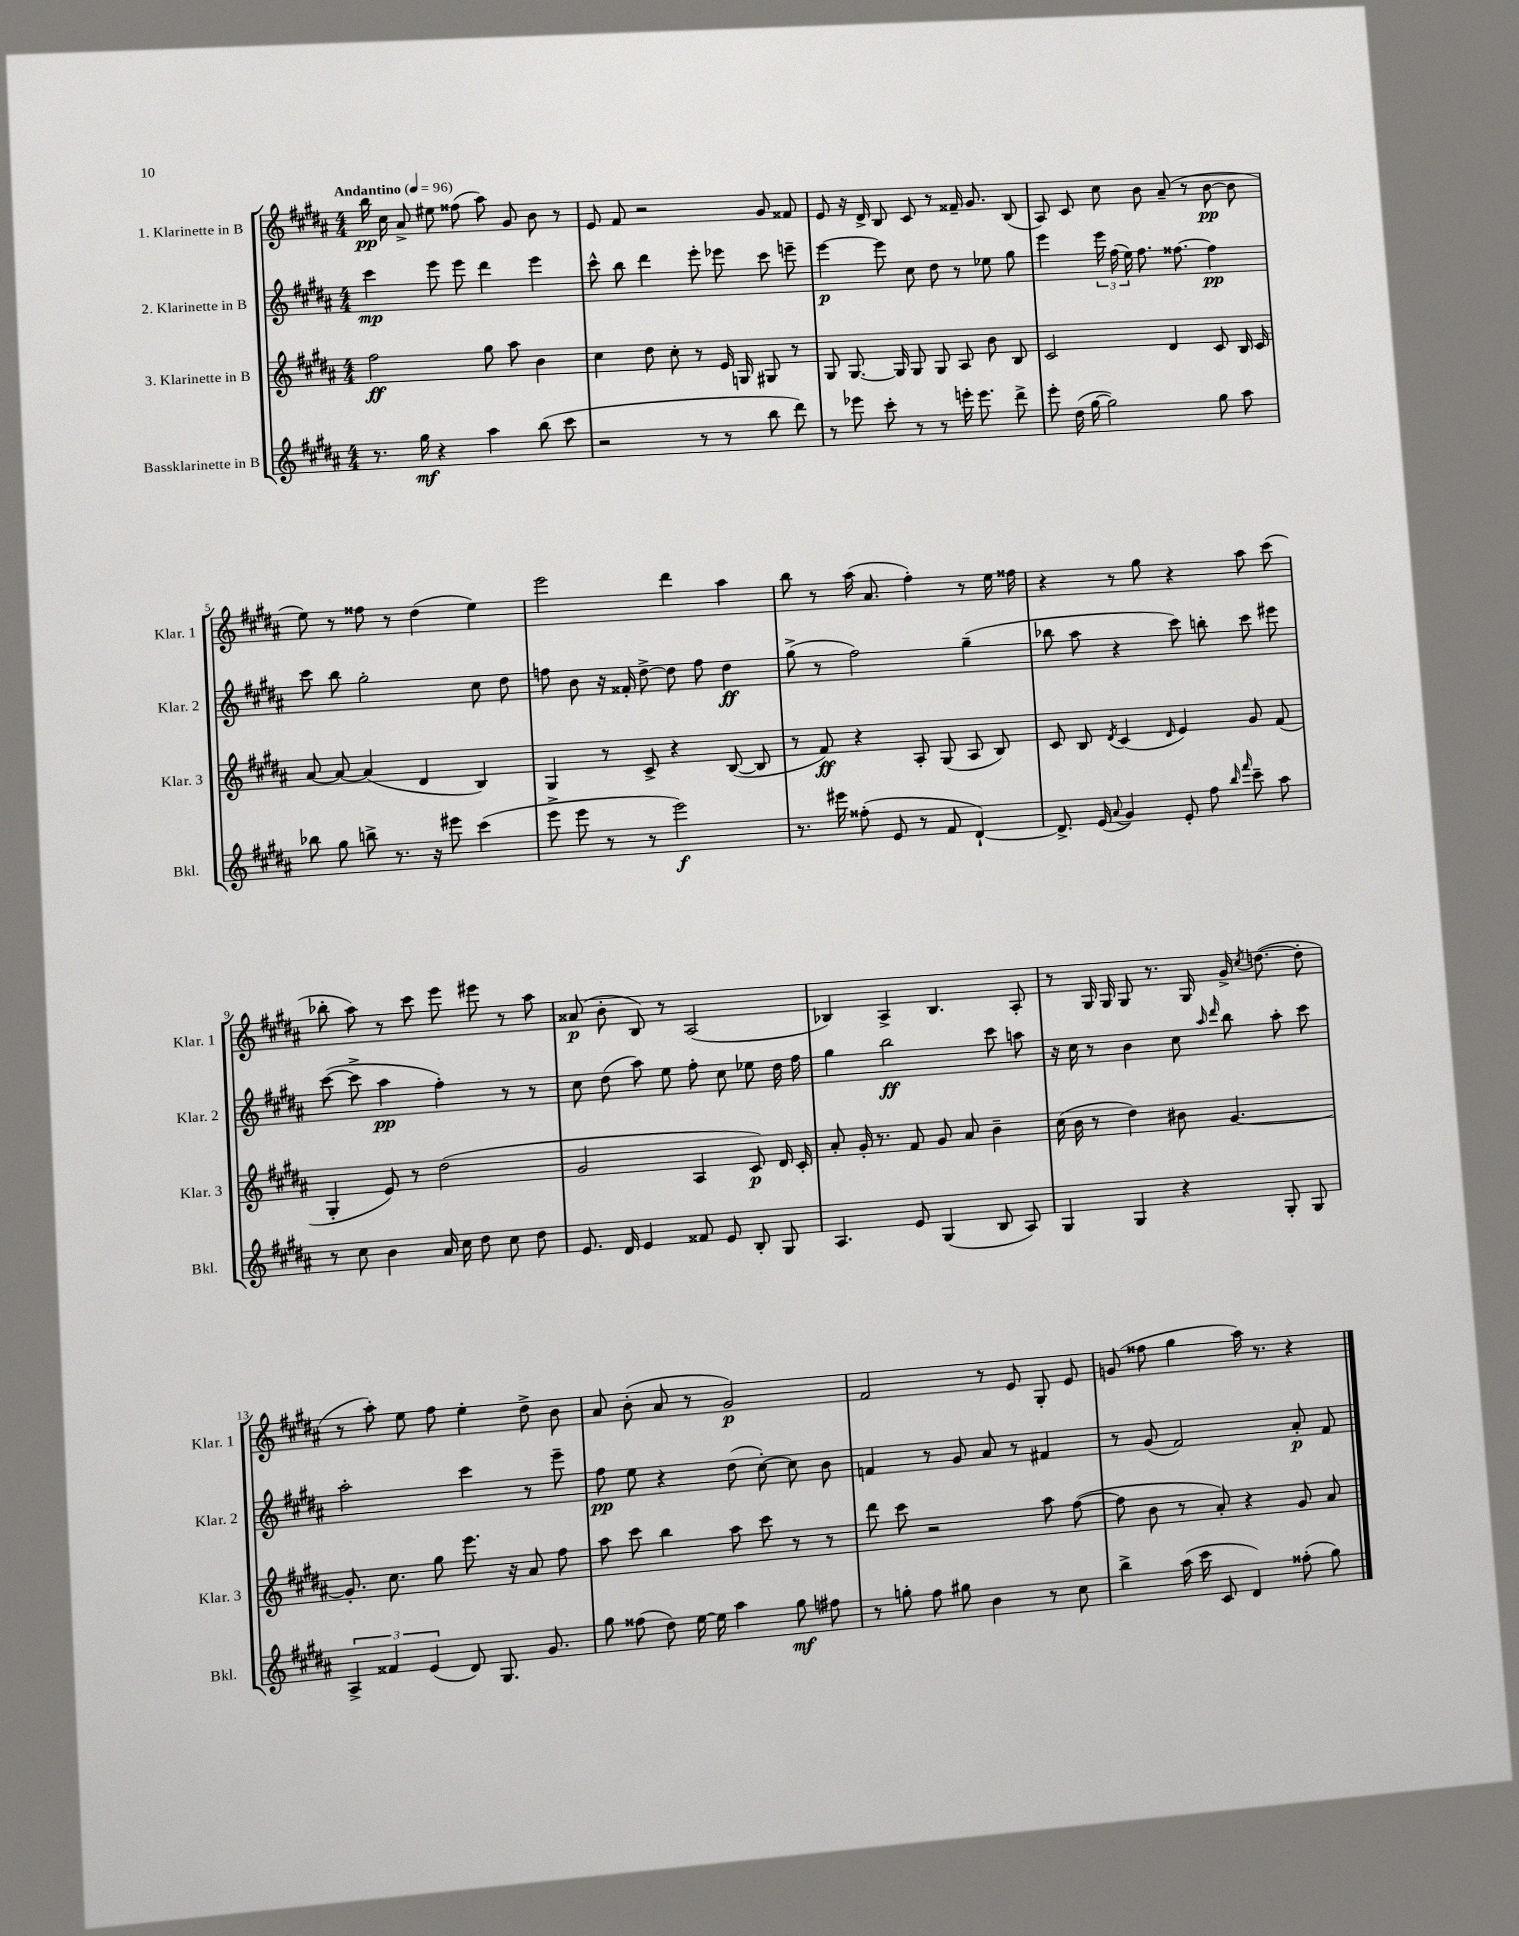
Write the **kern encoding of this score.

**kern	**dynam	**kern	**dynam	**kern	**dynam	**kern	**dynam
*part4	*part4	*part3	*part3	*part2	*part2	*part1	*part1
*staff4	*staff4	*staff3	*staff3	*staff2	*staff2	*staff1	*staff1
*I"Bassklarinette in B	*	*I"3. Klarinette in B	*	*I"2. Klarinette in B	*	*I"1. Klarinette in B	*
*I'Bkl.	*	*I'Klar. 3	*	*I'Klar. 2	*	*I'Klar. 1	*
*clefG2	*	*clefG2	*	*clefG2	*	*clefG2	*
*k[f#c#g#d#a#]	*	*k[f#c#g#d#a#]	*	*k[f#c#g#d#a#]	*	*k[f#c#g#d#a#]	*
*M4/4	*	*M4/4	*	*M4/4	*	*M4/4	*
*MM96	*	*MM96	*	*MM96	*	*MM96	*
=1	=1	=1	=1	=1	=1	=1	=1
!	!	!	!	!	!	!LO:TX:a:B:t=Andantino	!
8.r	.	2ff#\	ff	4ccc#\	mp	16bb\	pp
.	.	.	.	.	.	16cc#\	.
.	.	.	.	.	.	8a#^/	.
16gg#\	mf	.	.	.	.	.	.
4r	.	.	.	8eee\	.	8ee#X\	.
.	.	.	.	8eee\	.	(8ff##X\	.
4aa#\	.	8gg#\	.	4ddd#\	.	8aa#\)	.
.	.	8aa#\	.	.	.	8g#/	.
(8bb\	.	4b\	.	4eee\	.	8b\	.
8ccc#\	.	.	.	.	.	8r	.
=2	=2	=2	=2	=2	=2	=2	=2
2r	.	4cc#\	.	8ccc#^^\	.	8e/	.
.	.	.	.	8bb\	.	8f#/	.
.	.	8dd#\	.	4ddd#\	.	2r	.
.	.	8cc#'\	.	.	.	.	.
8r	.	8r	.	8eee'\	.	.	.
8r	.	16e/	.	8eee-X\	.	.	.
.	.	16Gn/	.	.	.	.	.
8bb\	.	8G#X/	.	8ccc#\	.	8g#/	.
8ddd#\)	.	8r	.	8eeen~\	.	8f##X/	.
=3	=3	=3	=3	=3	=3	=3	=3
8r	.	8G#/	.	[4eee\	p	8e/	.
8eee-X\	.	[8.G#/	.	.	.	16r	.
.	.	.	.	.	.	16d#^/	.
8ccc#'\	.	.	.	8eee\]	.	8B/	.
.	.	16G#/]	.	.	.	.	.
8r	.	8G#/	.	8cc#\	.	8c#/	.
8r	.	8G#/	.	8dd#\	.	8r	.
16eeen'\	.	8A#/	.	8r	.	16f##X~/	.
8.eee\	.	.	.	.	.	8.g#/	.
.	.	8b\	.	8ee-X\	.	.	.
8ddd#^\	.	8B/	.	8gg#\	.	(8B/	.
=4	=4	=4	=4	=4	=4	=4	=4
8eee'\	.	2c#/	.	4eee\	.	8A#/)	.
(16dd#\	.	.	.	.	.	8c#/	.
[16gg#\	.	.	.	.	.	.	.
2gg#\])	.	.	.	24eee\	.	8cc#\	.
.	.	.	.	(24ff#\	.	.	.
.	.	.	.	24ee\)	.	.	.
.	.	.	.	8.ff#\	.	8b\	.
.	.	4d#/	.	.	.	(8a#~/	.
.	.	.	.	[8.ff##X\	.	.	.
.	.	.	.	.	.	8r	.
8gg#\	.	8c#/	.	4ff##\]	pp	[8b\	pp
8aa#\	.	16B/	.	.	.	8b\]	.
.	.	16c#/	.	.	.	.	.
!!LO:LB:g=z
=5	=5	=5	=5	=5	=5	=5	=5
8bb-X\	.	[8a#/	.	8ccc#\	.	8ee\)	.
8gg#\	.	8a#/_	.	8bb\	.	8r	.
8bbn^\	.	(4a#/]	.	2gg#'\	.	8ff##X\	.
8.r	.	.	.	.	.	8r	.
.	.	4d#/	.	.	.	(4dd#\	.
16r	.	.	.	.	.	.	.
8eee#X\	.	.	.	.	.	.	.
(4ccc#\	.	4B/)	.	8cc#\	.	4ee\)	.
.	.	.	.	8dd#\	.	.	.
=6	=6	=6	=6	=6	=6	=6	=6
8eee^\	.	4G#/	.	8ffn\	.	2eee\	.
8eee\	.	.	.	8b\	.	.	.
8r	.	8r	.	16r	.	.	.
.	.	.	.	16f##X'/	.	.	.
8r	.	8c#^/	.	[8dd#^\	.	.	.
2eee\)	f	4r	.	8dd#\]	.	4ddd#\	.
.	.	.	.	8ff\	.	.	.
.	.	([8B/	.	4dd#\	ff	4aa#\	.
.	.	8B/]	.	.	.	.	.
=7	=7	=7	=7	=7	=7	=7	=7
8.r	.	8r	.	(8gg#^\	.	8bb\	.
.	.	8f#/)	ff	8r	.	8r	.
16eee#X\	.	.	.	.	.	.	.
(8ff##X'\	.	4r	.	2ff#\)	.	(16aa#\	.
.	.	.	.	.	.	8.a#/	.
8e/	.	.	.	.	.	.	.
8r	.	8A#'/	.	.	.	4ff#'\)	.
8f#/	.	(8G#/	.	.	.	.	.
[4d#`/)	.	8A#/	.	(4gg#~\	.	8r	.
.	.	8B/)	.	.	.	16ee\	.
.	.	.	.	.	.	16ff##X\	.
=8	=8	=8	=8	=8	=8	=8	=8
8.d#^/]	.	8c#/	.	8bb-X\	.	4r	.
.	.	8B/	.	8aa#\	.	.	.
(16e/	.	.	.	.	.	.	.
8qqa#/	.	8qd#/	.	.	.	.	.
4g#/)	.	(4c#/	.	4r	.	8r	.
.	.	.	.	.	.	8gg#\	.
.	.	16qqd#/	.	.	.	.	.
8e'/	.	4e/)	.	8ccc#\)	.	4r	.
8ff#\	.	.	.	8bbn'\	.	.	.
16qqbb/	.	.	.	.	.	.	.
16qqfff#/	.	.	.	.	.	.	.
8ccc#~\	.	8g#/	.	8ccc#\	.	8aa#\	.
8aa#\	.	(8f#/	.	8eee#X\	.	(8ccc#\	.
!!LO:LB:g=z
=9	=9	=9	=9	=9	=9	=9	=9
8r	.	4G#'/	.	([8ccc#\	.	8bb-X'\	.
8cc#\	.	.	.	8ccc#^\]	.	8aa#\)	.
4b\	.	8e/)	.	4aa#\	pp	8r	.
.	.	8r	.	.	.	8ccc#\	.
16a#/	.	(2dd#\	.	4ff#'\)	.	8eee\	.
16cc#\	.	.	.	.	.	.	.
8dd#\	.	.	.	.	.	8eee#X\	.
8cc#\	.	.	.	8r	.	8r	.
8dd#\	.	.	.	8r	.	8aa#\	.
=10	=10	=10	=10	=10	=10	=10	=10
8.e/	.	2g#/	.	8cc#\	.	(8a##X/	p
.	.	.	.	(8dd#\	.	8b'\	.
16d#/	.	.	.	.	.	.	.
4e/	.	.	.	8aa#\)	.	8B/)	.
.	.	.	.	8ee\	.	8r	.
8f##X/	.	4A#/	.	8ff#'\	.	(2A#/	.
8e/	.	.	.	8cc#\	.	.	.
8B'/	.	8c#/)	p	8ee-X\	.	.	.
8G#/	.	16d#/	.	16dd#\	.	.	.
.	.	16c#'/	.	16ff#\	.	.	.
=11	=11	=11	=11	=11	=11	=11	=11
4.A#/	.	8a#'/	.	4gg#\	.	4B-X/)	.
.	.	16g#'/	.	.	.	.	.
.	.	8.r	.	.	.	.	.
.	.	.	.	2bb\	ff	4A#^/	.
8e/	.	8f#/	.	.	.	.	.
(4G#/	.	8g#/	.	.	.	4.B-/	.
.	.	8a#/	.	.	.	.	.
8B/	.	4b~\	.	8ccc#\	.	.	.
8A#/)	.	.	.	8aan\	.	8A#'/	.
=12	=12	=12	=12	=12	=12	=12	=12
4G#/	.	(16cc#\	.	16r	.	8r	.
.	.	16b\	.	16cc#\	.	.	.
.	.	8r	.	8r	.	16G#/	.
.	.	.	.	.	.	16G#/	.
4G#/	.	4dd#\)	.	4b\	.	8G#/	.
.	.	.	.	.	.	8.r	.
4r	.	8b#X\	.	8cc#\	.	.	.
.	.	.	.	.	.	16G#/	.
.	.	.	.	16qqaa#/	.	.	.
.	.	.	.	16qqddd#/	.	.	.
.	.	[4.g#/	.	8bb\	.	16g#^/	.
.	.	.	.	.	.	8qcc#/	.
.	.	.	.	.	.	([8.ddn\	.
8G#'/	.	.	.	8aa#'\	.	.	.
8G#/	.	.	.	8ccc#\	.	8dd'\]	.
!!LO:LB:g=z
=13	=13	=13	=13	=13	=13	=13	=13
6A#^/	.	8.g#'/]	.	2aa#'\	.	8r	.
.	.	.	.	.	.	8aa#'\)	.
6f##X/	.	.	.	.	.	.	.
.	.	8.cc#\	.	.	.	.	.
.	.	.	.	.	.	8ee\	.
(6e/	.	.	.	.	.	.	.
.	.	8gg#\	.	.	.	8ff#\	.
8d#/)	.	8.eee\	.	4ccc#\	.	4ee'\	.
8.G#/	.	.	.	.	.	.	.
.	.	16r	.	.	.	.	.
.	.	8a#/	.	8r	.	8dd#^\	.
8.g#/	.	.	.	.	.	.	.
.	.	8ff#\	.	8eee~\	.	8b\	.
=14	=14	=14	=14	=14	=14	=14	=14
8gg#\	.	8aa#\	.	8ff#\	pp	8a#/	.
(8ff##X\	.	8ccc#\	.	8ee\	.	(8b'\	.
8dd#\)	.	4bb\	.	4r	.	8a#/	.
[16ee\	.	.	.	.	.	8r	.
16ee\]	.	.	.	.	.	.	.
4aa#\	.	8aa#\	.	(8dd#\	.	2g#/)	p
.	.	8ccc#\	.	[8cc#'\)	.	.	.
8gg#\	mf	8r	.	8cc#\]	.	.	.
8ff#X\	.	8r	.	8b\	.	.	.
=15	=15	=15	=15	=15	=15	=15	=15
8r	.	8ddd#\	.	4fn/	.	2f#/	.
8ggn'\	.	8ccc#\	.	.	.	.	.
8ff#\	.	2r	.	8r	.	.	.
8gg#X\	.	.	.	8g#/	.	.	.
4b\	.	.	.	8a#/	.	8r	.
.	.	.	.	8r	.	8e/	.
8r	.	8aa#\	.	4f#X/	.	8G#'/	.
8cc#\	.	([8ff#\	.	.	.	8e/	.
=16	=16	=16	=16	=16	=16	=16	=16
4bb^\	.	8ff#\]	.	8r	.	(8gn/	.
.	.	8b\	.	(8g#/	.	8ff##X\	.
(16aa#\	.	8r	.	2f#/)	.	4gg#\	.
16ccc#\	.	.	.	.	.	.	.
8c#/	.	8a#'/)	.	.	.	.	.
4d#/)	.	4r	.	.	.	16aa#\)	.
.	.	.	.	.	.	8.r	.
(8ff##X'\	.	8g#/	.	8a#'/	p	4r	.
8gg#\)	.	8a#/	.	8f#/	.	.	.
==	==	==	==	==	==	==	==
*-	*-	*-	*-	*-	*-	*-	*-
